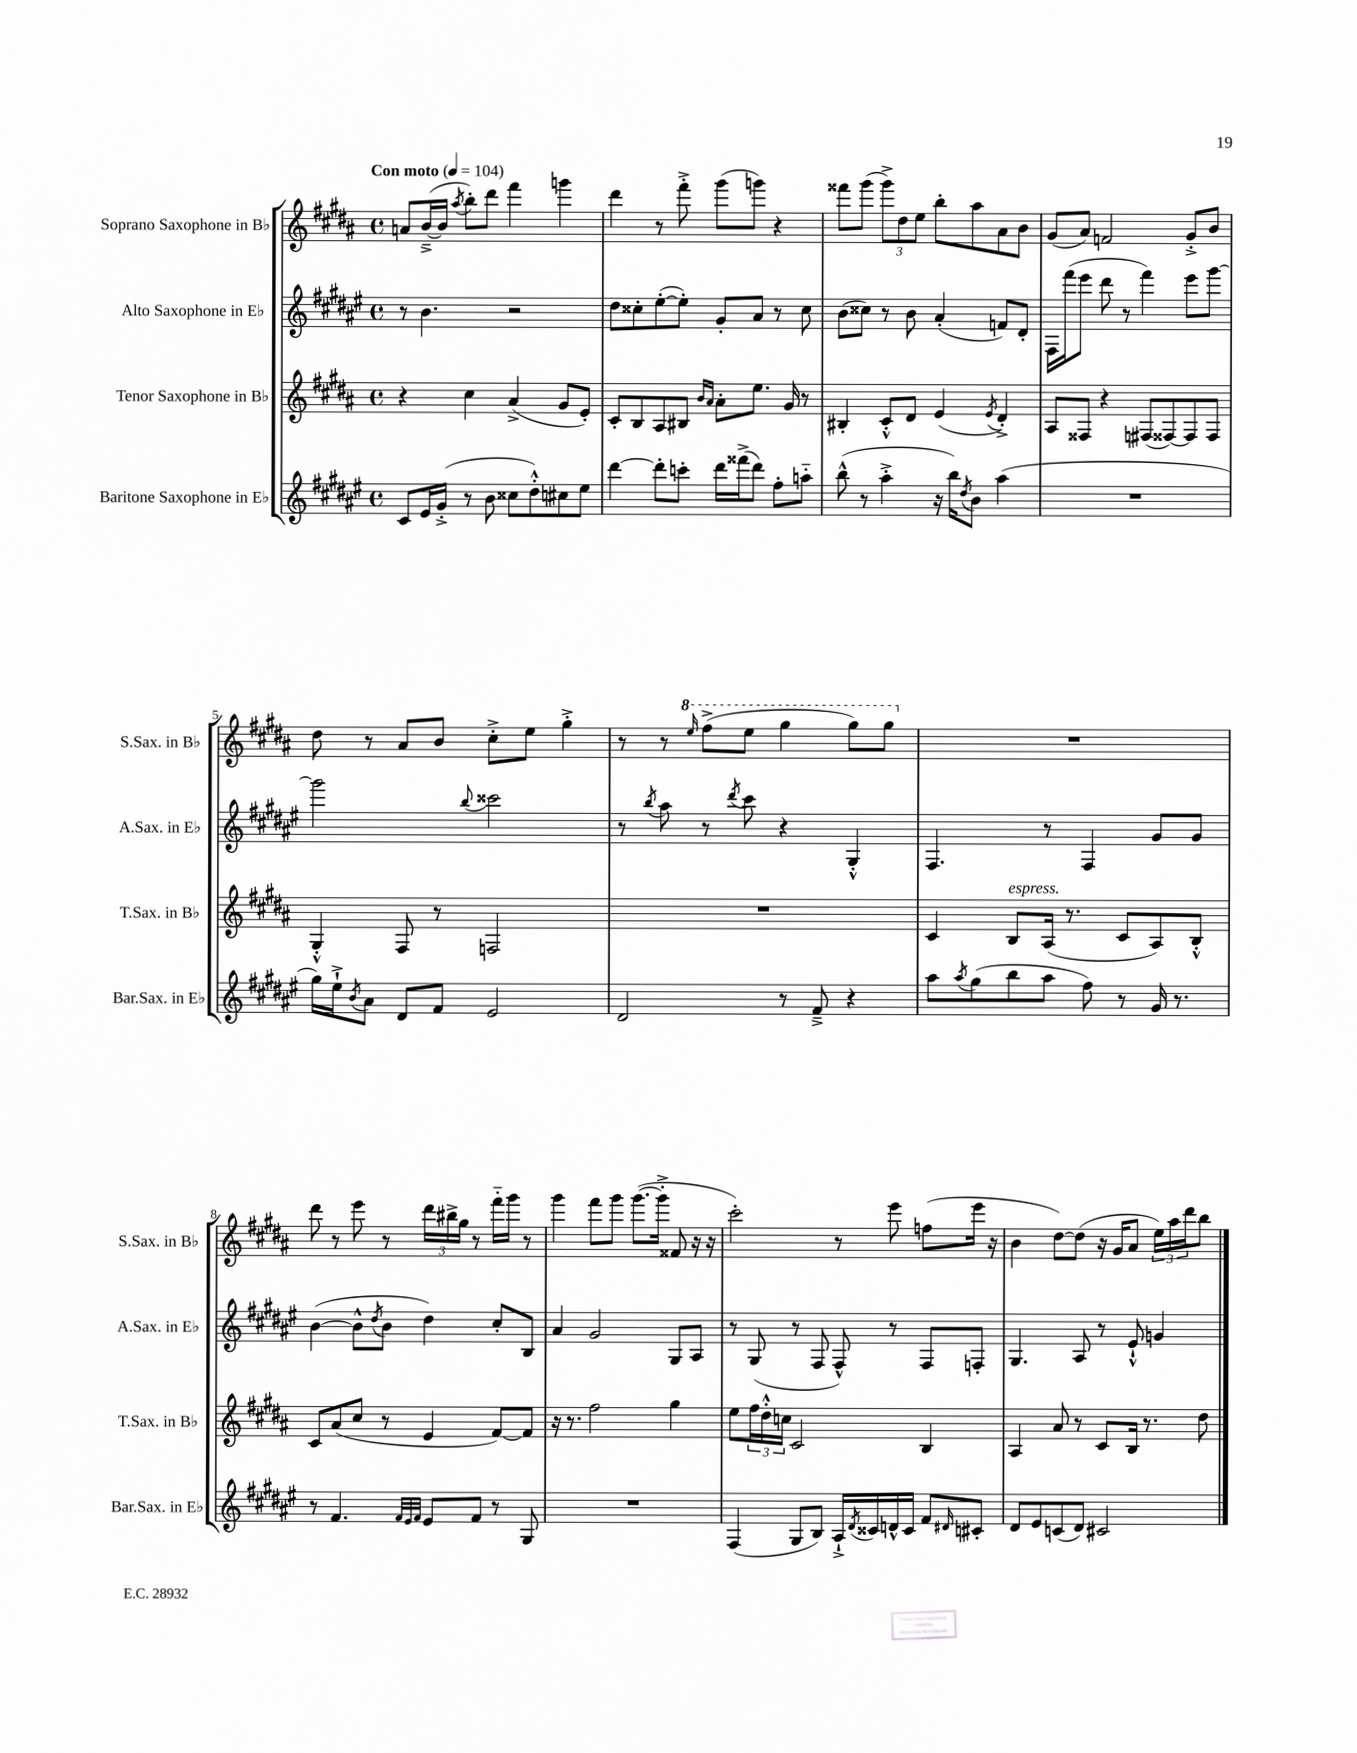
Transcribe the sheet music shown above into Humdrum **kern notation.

**kern	**kern	**kern	**kern
*staff4	*staff3	*staff2	*staff1
*clefG2	*clefG2	*clefG2	*clefG2
*k[f#c#g#d#a#e#]	*k[f#c#g#d#a#]	*k[f#c#g#d#a#e#]	*k[f#c#g#d#a#]
*M4/4	*M4/4	*M4/4	*M4/4
*met(c)	*met(c)	*met(c)	*met(c)
*MM104	*MM104	*MM104	*MM104
8c#	4r	8r	8a
16e#	.	4.b	([16b~^
(16g#'^	.	.	16b]
.	.	.	8qaa#
8r	4cc#	.	8bb')
8b	.	.	8ddd#
8cc##	(4a#^	2r	4fff#
8dd#'^^)	.	.	.
8cc#	8g#	.	4ggg
8ee#	8e')	.	.
=	=	=	=
[4ddd#	8c#'	8dd#	4ddd#
.	8B	8cc##'	.
8ddd#']	8A#	([8ee#'	8r
8ccc'	8B#	8ee#'])	8fff#'^
.	16qqb	.	.
.	16qqa#	.	.
16ddd#	8a#'	8g#'	(8ggg#
(16fff##^	.	.	.
8ddd#)	8.ee	8a#	8ggg)
8ff#'	.	8r	4r
.	16g#	.	.
8aa'~	8r	8cc##	.
=	=	=	=
(8bb^^	4B#'	(8b	8fff##
8r	.	8cc##)	(8ggg#
4aa#'^	8c#'^^	8r	12ggg#^)
.	.	.	12dd#
.	8d#	8b	.
.	.	.	12ee
16r	(4e	(4a#'	8bb'
16bb)	.	.	.
8qdd#	.	.	.
8b	.	.	8aa#
.	8qe	.	.
(4aa#	4d#'^)	8f)	8a#
.	.	8d#'	8b
=	=	=	=
1r	8A#	16F#	(8g#
.	.	(16fff#	.
.	8F##	8eee#	8a#)
.	4r	8ddd#	2f
.	.	8r	.
.	(8F#	4fff#)	.
.	[8F##)	.	.
.	8F##]	8eee#	8g#'^
.	8F##	[8ggg#	8b
=	=	=	=
16gg#)	4G#'^^	2ggg#]	8dd#
16ee#`^	.	.	.
8qb	.	.	.
8a#	.	.	8r
8d#	8F#	.	8a#
8f#	8r	.	8b
.	.	8qqbb	.
2e#	2F	2ccc##	8cc#'^
.	.	.	8ee
.	.	.	4gg#'^
=	=	=	=
2d#	1r	8r	8r
.	.	8qbb	.
.	.	8aa#	8r
.	.	.	16qqeee
.	.	8r	(8fff#^
.	.	8qddd#	.
.	.	8ccc#	8eee
8r	.	4r	4ggg#
8f#~^	.	.	.
4r	.	4G#'^^	8ggg#)
.	.	.	8ggg#
=	=	=	=
8aa#	4c#	4.F#	1r
8qaa#	.	.	.
(8gg#	.	.	.
8bb	8B	.	.
8aa#	(16A#	8r	.
.	8.r	.	.
8ff#)	.	4F#	.
8r	8c#	.	.
16g#	8A#)	8g#	.
8.r	.	.	.
.	8B'^^	8g#	.
=	=	=	=
8r	8c#	([4b	8ddd#
4.f#	(8a#	.	8r
.	8cc#	8b^^]	8eee
.	.	8qdd#	.
.	8r	8b	8r
32qqf#	.	.	.
32qqe#	.	.	.
32qqf#	.	.	.
8e#	4e	4dd#)	24ddd#
.	.	.	24bb#^
.	.	.	24gg#
8f#	.	.	8r
8r	[8f#)	8cc#'	16fff#'~
.	.	.	16ggg#
8G#	8f#]	8B	8r
=	=	=	=
1r	16r	4a#	4ggg#
.	8.r	.	.
.	2ff#	2g#	8fff#
.	.	.	8ggg#
.	.	.	([8.ggg#
.	.	.	16ggg#'^]
.	4gg#	8G#	8f##
.	.	8A#	16r
.	.	.	16r
=	=	=	=
(4F#	8ee	8r	2ccc#')
.	24ff#	(8G#	.
.	24dd#'^^	.	.
.	24cc	.	.
8G#	2c#	8r	.
8B)	.	8F#	.
16A#`^	.	8F#^^)	8r
8qd#	.	.	.
16c##	.	.	.
16d^^	.	8r	8eee
16c##	.	.	.
8f#	4B	8F#	(8ff
16qqd#	.	.	.
8c#'	.	8F'	16eee
.	.	.	16r
=	=	=	=
8d#	4A#	4.G#	4b
8e#	.	.	.
(8c	8a#	.	[8dd#)
8d#)	8r	8A#	(8dd#]
2c#	8c#	8r	16r
.	.	.	16g#
.	16B	8e#`^^	8a#
.	8.r	.	.
.	.	4g	24ee)
.	.	.	24aa#
.	.	.	24ddd#
.	8dd#	.	8bb
==	==	==	==
*-	*-	*-	*-
